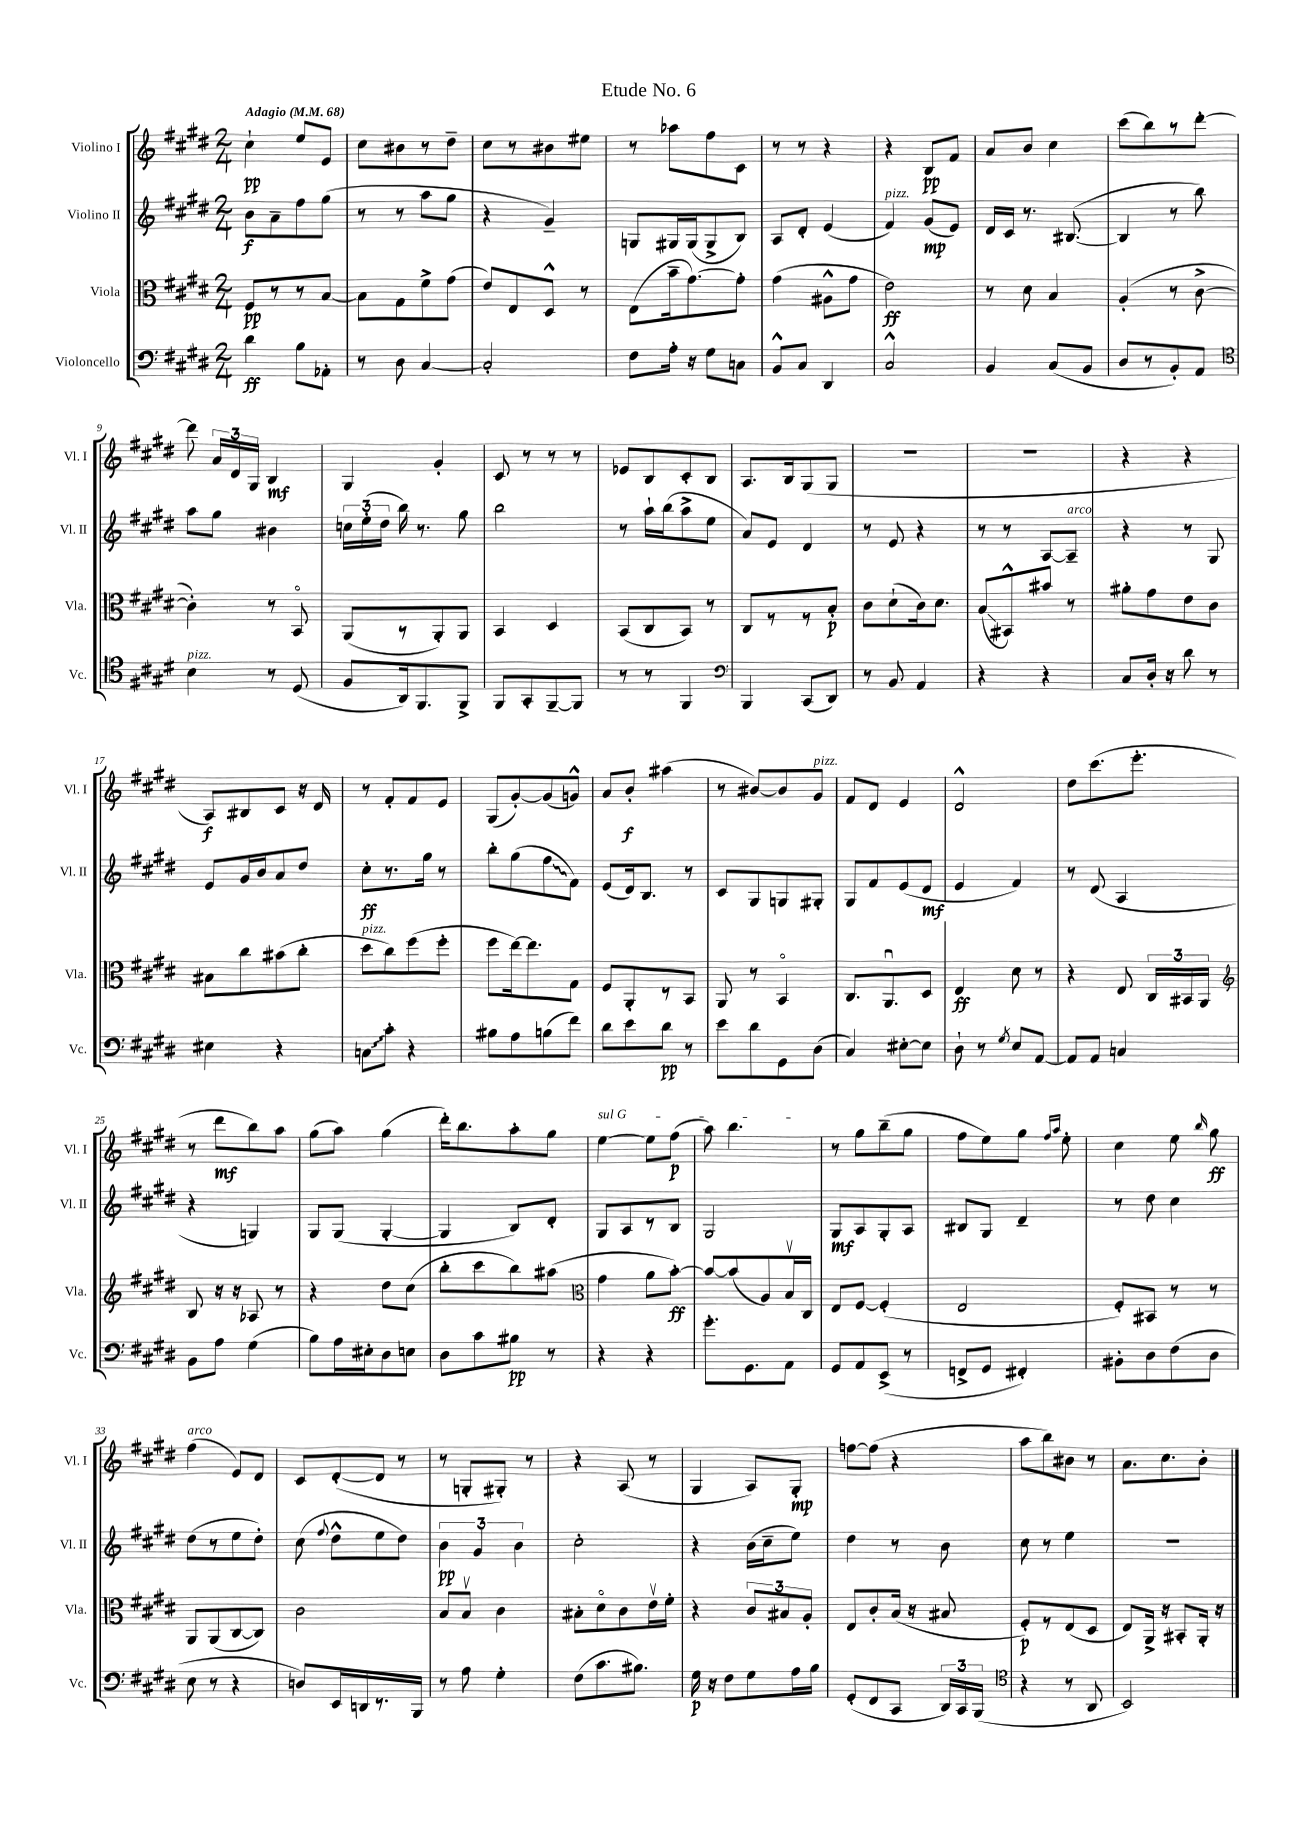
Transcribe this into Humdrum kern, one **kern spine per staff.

**kern	**kern	**kern	**kern
*staff4	*staff3	*staff2	*staff1
*clefF4	*clefC3	*clefG2	*clefG2
*k[f#c#g#d#]	*k[f#c#g#d#]	*k[f#c#g#d#]	*k[f#c#g#d#]
*M2/4	*M2/4	*M2/4	*M2/4
*MM68	*MM68	*MM68	*MM68
4d#	8F#	8b	4cc#`
.	8r	8a~	.
8B	8r	8ff#	8ee
8AA-'	[8B	(8gg#	8e
=	=	=	=
8r	8B]	8r	8cc#
8D#	8G#	8r	8b#
[4C#	8f#^	8aa	8r
.	(8g#	8gg#	8dd#~
=	=	=	=
2C#']	8e)	4r	8cc#
.	8E	.	8r
.	8D#^^	4g#~)	8b#
.	8r	.	8ee#
=	=	=	=
8F#	(8E	8G	8r
16A'	16b~	16G#	8aa-
16r	[8.g#)	(16G#	.
8G#	.	8G#^	8ff#
8C	8g#']	8B)	8c#
=	=	=	=
8BB^^	(4g#	8A	8r
8C#	.	8d#'	8r
4DD#	8A#^^	(4e	4r
.	8g#	.	.
=	=	=	=
2C#^^	2e)	4f#)	4r
.	.	(8g#	8B
.	.	8e)	8f#
=	=	=	=
4BB	8r	16d#	8a
.	.	16c#	.
.	8d#	8.r	8b
(8C#	4B	.	4cc#
.	.	([8.B#	.
8BB	.	.	.
=	=	=	=
8D#	(4A'	4B#]	(8ccc#
8r	.	.	8bb)
8BB')	8r	8r	8r
8AA	[8c#^	8bb)	[8ddd#'
=	=	=	=
*clefC4	*	*	*
4B	4c#'])	8aa	8ddd#]
.	.	8gg#	24a
.	.	.	24d#
.	.	.	24G#
8r	8r	4b#	4B
(8D#	8BBo	.	.
=	=	=	=
8F#	(8AA	24cc	4G#
.	.	(24ee'	.
.	.	24dd#	.
16AA)	8r	16bb)	.
8.FF#	.	8.r	.
.	8AA')	.	4g#'
8FF#^	8AA	8gg#	.
=	=	=	=
8FF#	4BB	2bb	8c#
8GG#'	.	.	8r
[8FF#~	4D#	.	8r
8FF#]	.	.	8r
=	=	=	=
8r	(8BB	8r	8e-
8r	8C#	16aa`	8B
.	.	(16bb	.
4FF#	8BB)	8aa^	8c#'
.	8r	8ee	8B
=	=	=	=
*clefF4	*	*	*
4BBB	8C#	8a)	8.A
.	8r	8e	.
.	.	.	16B
(8CC#	8r	4d#	(8G#
8DD#)	8B'	.	8G#
=	=	=	=
8r	8c#	8r	2r
8BB	(8d#`	8e	.
4AA	16c#)	4r	.
.	8.d#	.	.
=	=	=	=
4r	(8B	8r	2r
.	8BB#^^)	8r	.
4r	8b#	[8A	.
.	8r	8A~]	.
=	=	=	=
8C#	8a#'	4r	4r
16D#'	8g#	.	.
16r	.	.	.
8d#	8e	8r	4r
8r	8c#	8G#	.
=	=	=	=
4E#	8B#	8e	8A)
.	8cc#	16g#	8B#
.	.	16b	.
4r	(8b#	8a	8c#
.	8cc#'	8dd#	16r
.	.	.	16d#
=	=	=	=
8C	8dd#	8cc#'	8r
8c#'	8cc#)	8.r	8f#'
4r	(8ff#	.	8f#
.	.	16gg#	.
.	8ff#'	8r	8e
=	=	=	=
8B#	8ff#	8bb'	(8G#
8A	[16ee)	(8gg#	[8g#')
.	8.ee]	.	.
(8B	.	8ff#	(8g#]
8f#)	8G#	8f#)	8g^^)
=	=	=	=
8d#	8F#	(8e	8a
8e	8AA'	16d#)	8b'
.	.	8.B	.
8d#	8r	.	(4aa#
8r	8BB	8r	.
=	=	=	=
8e	8AA	8c#	8r
8d#	8r	8G#	[8b#)
8GG#	4BBo	8G	8b#]
(8D#	.	8G#'	8g#
=	=	=	=
4C#)	8.C#	8G#	8f#
.	.	8f#	8d#
.	8.AAu	.	.
[8E#'	.	(8e	4e
8E#]	8D#	8d#	.
=	=	=	=
8D#`	4E	4e	2d#^^
8r	.	.	.
8qG#	.	.	.
8E	8d#	4f#)	.
[8AA	8r	.	.
=	=	=	=
8AA]	4r	8r	8dd#
8AA	.	(8d#	(8.ccc#
4C	8E	4A	.
.	.	.	8.eee'
.	24C#	.	.
.	24BB#	.	.
.	24AA	.	.
=	=	=	=
*	*clefG2	*	*
8BB	8B	4r	8r
8A	16r	.	8ddd#
.	16r	.	.
(4G#	8A-	4G)	8bb)
.	8r	.	8aa
=	=	=	=
8B)	4r	8G#	(8gg#
16A	.	(8G#	8aa)
16E#'	.	.	.
8D#	8dd#	[4G#'	(4gg#
8E	(8cc#	.	.
=	=	=	=
8D#	8bb'	4G#]	16ddd#')
.	.	.	8.bb
8c#	8ccc#	.	.
8B#	8bb)	8B)	8aa'
8r	(8aa#	8d#'	8gg#
=	=	=	=
*	*clefC3	*	*
4r	4g#	8G#	[4ee
.	.	8A	.
4r	8a	8r	8ee]
.	[8b')	8B	(8ff#
=	=	=	=
8.g#'	8b_	2G#	8aa)
.	(8b]	.	4.bb
8.GG#	.	.	.
.	8A)	.	.
8AA	16Bv	.	.
.	16C#	.	.
=	=	=	=
8GG#	8E	8G#	8r
8AA	[8F#	8A	8gg#
(8EE^	(4F#']	8G#'	(8bb~
8r	.	8A	8gg#
=	=	=	=
8FF^	2E	8B#	8ff#
8GG#	.	8G#	8ee)
4FF#')	.	4d#~	8gg#
.	.	.	16qqff#
.	.	.	16qqaa
.	.	.	8ee'
=	=	=	=
8BB#'	8F#')	8r	4cc#
8D#	8BB#	8dd#	.
(8F#	8r	4cc#	8ee
.	.	.	16qqbb
8D#	8r	.	8gg#
=	=	=	=
8E	8AA	(8dd#	(4ff#
8r	(8AA	8r	.
4r	[8C#	8ee	8e)
.	8C#])	8dd#')	8d#
=	=	=	=
8D)	2c#	(8cc#	8c#
.	.	8qqff#	.
16EE	.	8dd#^^	([8d#'
16DD	.	.	.
8.r	.	8ee	8d#]
.	.	8dd#)	8r
16BBB	.	.	.
=	=	=	=
8r	8B	6b	8r
8A	8Bv	.	8G'
.	.	6g#	.
4G#'	4c#	.	8G#')
.	.	6b	.
.	.	.	8r
=	=	=	=
(8F#	8B#'	2cc#'	4r
8.c#	8d#o	.	.
.	8c#	.	(8A
8.B#)	.	.	.
.	16ev	.	8r
.	16f#'	.	.
=	=	=	=
16G#	4r	4r	4G#
16r	.	.	.
8F#	.	.	.
8G#	12c#	(16b	8A)
.	.	16cc#~	.
.	12B#	.	.
16A	.	8ee)	8G#'
.	12A'	.	.
16B	.	.	.
=	=	=	=
(8GG#'	8E	4dd#	[8ff
8FF#	8c#'	.	(8ff]
8CC#	(16B	8r	4r
.	16r	.	.
24DD#)	8B#	8b	.
24CC#	.	.	.
(24BBB	.	.	.
=	=	=	=
*clefC4	*	*	*
4r	8F#')	8cc#	8aa
.	8r	8r	8bb)
8r	(8E	4ee	8b#
8AA	8D#	.	8r
=	=	=	=
2BB)	8E)	2r	8.a
.	16AA^	.	.
.	16r	.	8.cc#
.	8BB#'	.	.
.	16AA'	.	8b'
.	16r	.	.
==	==	==	==
*-	*-	*-	*-
